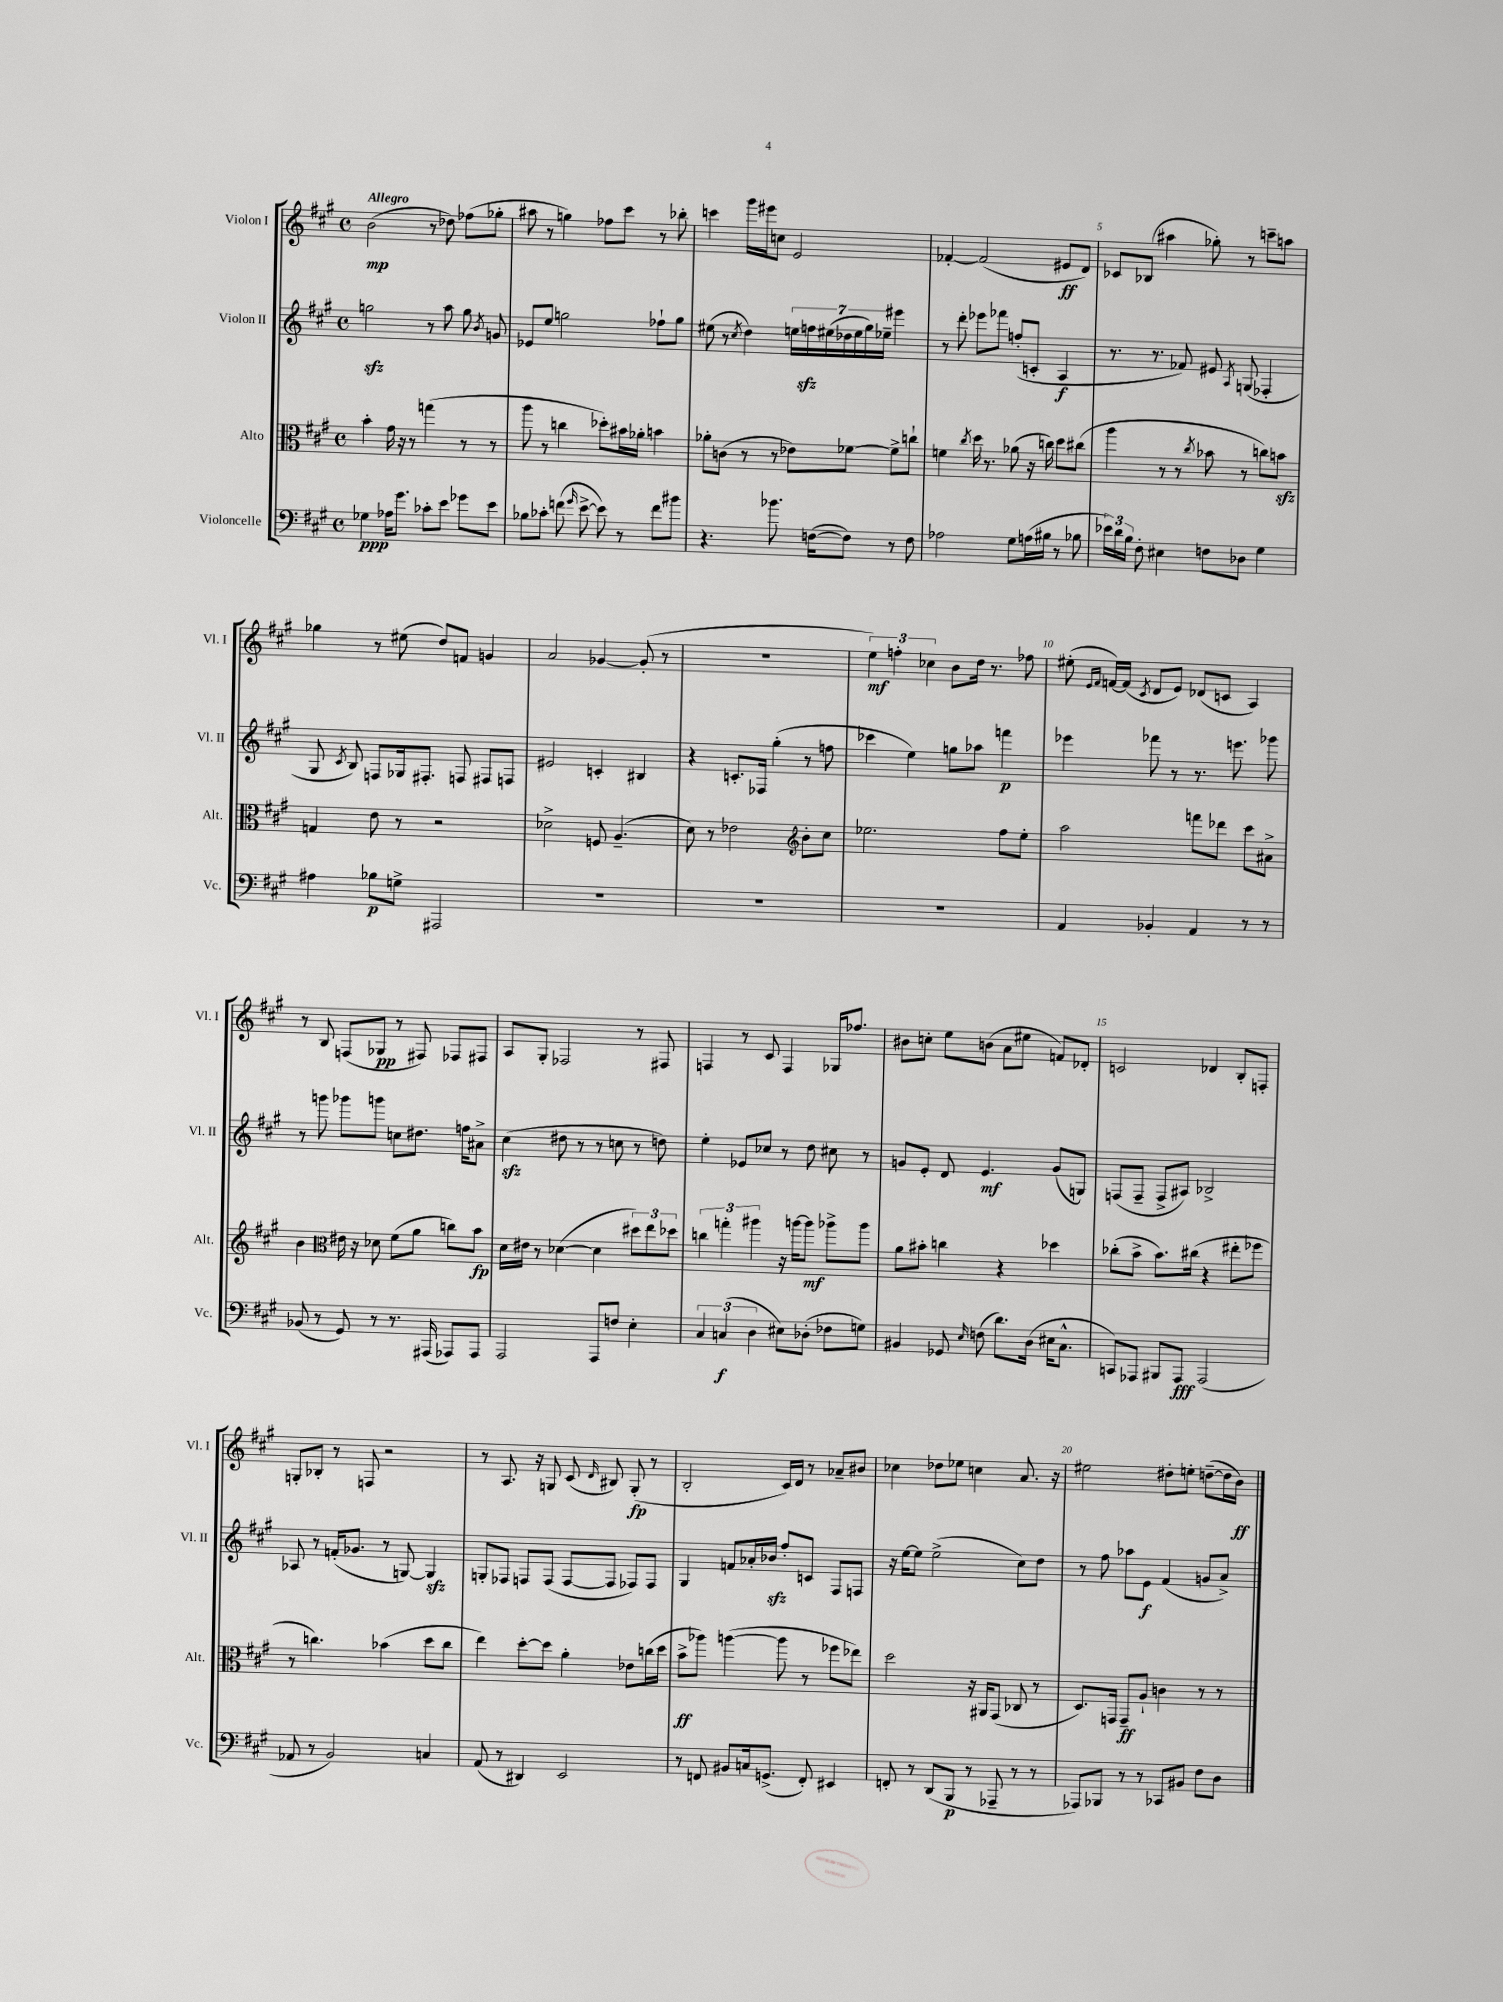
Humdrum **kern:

**kern	**dynam	**kern	**dynam	**kern	**dynam	**kern	**dynam
*part4	*part4	*part3	*part3	*part2	*part2	*part1	*part1
*staff4	*staff4	*staff3	*staff3	*staff2	*staff2	*staff1	*staff1
*I"Violoncelle	*	*I"Alto	*	*I"Violon II	*	*I"Violon I	*
*I'Vc.	*	*I'Alt.	*	*I'Vl. II	*	*I'Vl. I	*
*clefF4	*	*clefC3	*	*clefG2	*	*clefG2	*
*k[f#c#g#]	*	*k[f#c#g#]	*	*k[f#c#g#]	*	*k[f#c#g#]	*
*M4/4	*	*M4/4	*	*M4/4	*	*M4/4	*
*met(c)	*	*met(c)	*	*met(c)	*	*met(c)	*
=1	=1	=1	=1	=1	=1	=1	=1
!	!	!	!	!	!	!LO:TX:a:B:t=Allegro	!
4G-X\	ppp	4b'\	.	2ggnzz\	.	(2b\	mp
16A-X\KL	.	16g#\	.	.	.	.	.
8.g#\J	.	16r	.	.	.	.	.
.	.	8r	.	.	.	.	.
8c-X'\L	.	(4ggn\	.	8r	.	8r	.
8e\J	.	.	.	8aa\	.	8dd-X\)	.
8g-X\L	.	8r	.	8gg\	.	(8ff-X\L	.
.	.	.	.	8qb/	.	.	.
8e\J	.	8r	.	8gn/	.	8gg-X'\J	.
=2	=2	=2	=2	=2	=2	=2	=2
8B-X\L	.	8aa\	.	8e-X/L	.	8aa#X\	.
8c-X'\J	.	8r	.	8ee/J	.	8r	.
(8fn\	.	4ccn\	.	2ggn\	.	4ggn\)	.
16qqg#/	.	.	.	.	.	.	.
[8e^\	.	.	.	.	.	.	.
8e\])	.	8dd-X'\L)	.	.	.	8ff-X\L	.
8r	.	16b#X\L	.	.	.	8ccc#\J	.
.	.	16a-X'\JJ	.	.	.	.	.
8f\L	.	4bn\	.	8ff-X`\L	.	8r	.
8b#X\J	.	.	.	8gg\J	.	8bb-X'\	.
=3	=3	=3	=3	=3	=3	=3	=3
4.r	.	8a-X'\L	.	(8ee#X\	.	4cccn\	.
.	.	(8cn\J	.	8r	.	.	.
.	.	.	.	8qcc#/	.	.	.
.	.	8r	.	4dd\)	.	16ggg#\LL	.
.	.	.	.	.	.	16eee#X\J	.
8.b-X\	.	8r	.	.	.	8ccn\J	.
.	.	8e-X\L)	.	28een\LL	.	2e/	.
.	.	.	.	28ffnzz\	.	.	.
([16Fn\KL	.	.	.	.	.	.	.
.	.	.	.	(28ee#X\	.	.	.
.	.	.	.	28dd-X\	.	.	.
8F\J])	.	[8f-X\J	.	.	.	.	.
.	.	.	.	28ee#\	.	.	.
.	.	.	.	28gg#\)	.	.	.
.	.	.	.	28ee-X~\JJ	.	.	.
8r	.	8f-^\L]	.	4eee#X\	.	.	.
8F\	.	8ccn`\J	.	.	.	.	.
=4	=4	=4	=4	=4	=4	=4	=4
2A-X\	.	4fn\	.	8r	.	[4f-X'/	.
.	.	.	.	8ddd'\	.	.	.
.	.	8qcc#/	.	.	.	.	.
.	.	16dd\	.	8eee-X\L	.	(2f-/]	.
.	.	8.r	.	.	.	.	.
.	.	.	.	8fff-X\J	.	.	.
8G#\L	.	(8a-X\	.	(8ffn'/L	.	.	.
(16An\L	.	16r	.	8cn'/J	.	.	.
16B#X\JJ	.	16ccn\)	.	.	.	.	.
8r	.	8dd\L	.	4A/	f	8e#X/L	ff
8B-X\	.	(8cc#X\J	.	.	.	8d/J)	.
=5	=5	=5	=5	=5	=5	=5	=5
24e-X\LL)	.	4aa\	.	8.r	.	8c-X/L	.
24d\	.	.	.	.	.	.	.
24B\JJ	.	.	.	.	.	.	.
8F#'\	.	.	.	.	.	(8B-X/J	.
.	.	.	.	8.r	.	.	.
4E#X\	.	8r	.	.	.	4aa#X\	.
.	.	8r	.	8f-X/)	.	.	.
.	.	8qcc#/	.	.	.	.	.
8Fn\L	.	8b-X\	.	8e#X/	.	8gg-X'\)	.
.	.	.	.	8qA/	.	.	.
8D-X\J	.	8r	.	(8Gn/	.	8r	.
4G#\	.	8ccn\L)	.	4F-X'/	.	8cccn~\L	.
.	.	8bnzz\J	.	.	.	8aan\J	.
!!LO:LB:g=z
=6	=6	=6	=6	=6	=6	=6	=6
4A#X\	.	4Gn/	.	8G#/	.	4gg-X\	.
.	.	.	.	8qc#/	.	.	.
.	.	.	.	8B/)	.	.	.
8B-X\L	p	8e\	.	8Fn/L	.	8r	.
8Gn^\J	.	8r	.	16G-X/k	.	(8ee#X\	.
.	.	.	.	8.F#X'/J	.	.	.
2AAA#X/	.	2r	.	.	.	8dd/L)	.
.	.	.	.	8Fn/	.	8fn/J	.
.	.	.	.	8F#X/L	.	4gn/	.
.	.	.	.	8Fn/J	.	.	.
=7	=7	=7	=7	=7	=7	=7	=7
1r	.	2d-X^\	.	2e#X/	.	2a/	.
.	.	8Fn/	.	4cn'/	.	[4g-X/	.
.	.	(4.A~/	.	.	.	.	.
.	.	.	.	4B#X/	.	(8g-'/]	.
.	.	.	.	.	.	8r	.
=8	=8	=8	=8	=8	=8	=8	=8
1r	.	8d\)	.	4r	.	1r	.
.	.	8r	.	.	.	.	.
.	.	2e-X\	.	8.cn'/L	.	.	.
.	.	.	.	16F-X/Jk	.	.	.
.	.	.	.	(4gg#'\	.	.	.
*	*	*clefG2	*	*	*	*	*
.	.	8b'\L	.	8r	.	.	.
.	.	8cc#\J	.	8ffn\	.	.	.
=9	=9	=9	=9	=9	=9	=9	=9
1r	.	2.ee-X\	.	4ccc-X\	.	6ee\)	mf
.	.	.	.	.	.	6ffn'\	.
.	.	.	.	4ee\)	.	.	.
.	.	.	.	.	.	6cc-X\	.
.	.	.	.	8ggn\L	.	8b\L	.
.	.	.	.	8aa-X\J	.	16dd\Jk	.
.	.	.	.	.	.	8.r	.
.	.	8ff#\L	.	4fffn\	p	.	.
.	.	8ee-'\J	.	.	.	8ff-X\	.
=10	=10	=10	=10	=10	=10	=10	=10
4AA/	.	2aa\	.	4eee-X\	.	(8ee#X'\	.
.	.	.	.	.	.	16qqe/LL	.
.	.	.	.	.	.	16qqf#/JJ	.
.	.	.	.	.	.	[16fn/LL)	.
.	.	.	.	.	.	(16f/JJ]	.
.	.	.	.	.	.	8qc#/	.
4BB-X'/	.	.	.	8fff-X\	.	8d/L	.
.	.	.	.	8r	.	8e/J)	.
4AA/	.	8fffn\L	.	8.r	.	(8d-X/L	.
.	.	8ddd-X\J	.	.	.	8cn/J	.
.	.	.	.	8.eeen\	.	.	.
8r	.	8ccc#\L	.	.	.	4A/)	.
8r	.	8a#X^\J	.	8ggg-X\	.	.	.
!!LO:LB:g=z
=11	=11	=11	=11	=11	=11	=11	=11
(8BB-X/	.	4b\	.	8r	.	8r	.
8r	.	.	.	8gggn\	.	8B/	.
*	*	*clefC3	*	*	*	*	*
8GG#/)	.	16e#X\	.	8ggg-X\L	.	(8Fn/L	.
.	.	16r	.	.	.	.	.
8r	.	8d-X\	.	8gggn\J	.	8G-X/J	pp
8.r	.	(8f#\L	.	8ccn\L	.	8r	.
.	.	8a\J	.	8.dd#X\J	.	8F#X/)	.
(16AAA#X/	.	.	.	.	.	.	.
8AAA-X/L)	.	8ccn\L)	.	.	.	8F-X/L	.
.	.	.	.	16ffn\KL	.	.	.
8AAA-/J	.	8b\J	fp	8a#X^\J	.	8F#X/J	.
=12	=12	=12	=12	=12	=12	=12	=12
2AAA/	.	16d\LL	.	(4cc#zz\	.	8A/L	.
.	.	16e#X\JJ	.	.	.	.	.
.	.	8r	.	.	.	8G#'/J	.
.	.	([4d-X\	.	8dd#X\	.	2F-X/	.
.	.	.	.	8r	.	.	.
8AAA/L	.	4d-\]	.	8r	.	.	.
8Fn/J	.	.	.	8ccn\	.	.	.
4E'\	.	12dd#X\L)	.	8r	.	8r	.
.	.	12ee\	.	.	.	.	.
.	.	.	.	8ddn\)	.	8F#X/	.
.	.	12dd-X\J	.	.	.	.	.
=13	=13	=13	=13	=13	=13	=13	=13
6C#/	.	6ccn\	.	4ee'\	.	4Fn/	.
(6Cn/	f	6ggn'\	.	.	.	.	.
.	.	.	.	8e-X/L	.	8r	.
6D\	.	6aa#X\	.	.	.	.	.
.	.	.	.	8cc-X/J	.	8c#/	.
8E#X\L)	.	16r	.	8r	.	4F/	.
.	.	[16aan\KL	.	.	.	.	.
(8D-X'\J	.	8aa\J]	mf	8dd\	.	.	.
8F-X\L	.	8aa-X^\L	.	8cc#X\	.	16G-X/KL	.
.	.	.	.	.	.	8.ff-X/J	.
8Gn\J)	.	8aa-\J	.	8r	.	.	.
=14	=14	=14	=14	=14	=14	=14	=14
4BB#X/	.	8a\L	.	8gn/L	.	8b#X\L	.
.	.	8b#X'\J	.	8e'/J	.	8ccn'\J	.
8GG-X/	.	4ccn\	.	8d/	.	8ee\L	.
16qqE/	.	.	.	.	.	.	.
(8Fn\	.	.	.	4.e/	mf	(8bn\J	.
8.d\L)	.	4r	.	.	.	8a\L	.
.	.	.	.	.	.	8ee#X\J	.
(16D\Jk	.	.	.	.	.	.	.
16E#X\KL	.	4dd-X\	.	(8g/L	.	8fn/L)	.
8.C#^^\J	.	.	.	.	.	.	.
.	.	.	.	8Gn/J)	.	8d-X'/J	.
=15	=15	=15	=15	=15	=15	=15	=15
8CCn/L)	.	(8cc-X'\L	.	(8Fn/L	.	2cn/	.
8AAA-X/J	.	8b^\J	.	8F~/J	.	.	.
8BBB#X/L	.	8.b\L)	.	8F^/L	.	.	.
8AAA-/J	fff	.	.	8A#X/J)	.	.	.
.	.	(16cc#X\Jk	.	.	.	.	.
(2AAA-/	.	4r	.	2B-X^/	.	4d-X/	.
.	.	8ee#X'\L	.	.	.	8B'/L	.
.	.	8ff-X\J	.	.	.	8Fn'/J	.
!!LO:LB:g=z
=16	=16	=16	=16	=16	=16	=16	=16
8AA-X/	.	8r	.	8A-X/	.	8Gn'/L	.
8r	.	4.ccn\)	.	8r	.	8B-X'/J	.
2BB/)	.	.	.	(16fn'/KL	.	8r	.
.	.	.	.	8.g-X/J	.	.	.
.	.	.	.	.	.	8Fn/	.
.	.	(4b-X\	.	8r	.	2r	.
.	.	.	.	[8Gn/)	.	.	.
4Cn/	.	8dd\L	.	4Gzz/]	.	.	.
.	.	8cc\J	.	.	.	.	.
=17	=17	=17	=17	=17	=17	=17	=17
(8AA/	.	4ee\)	.	8Gn'/L	.	8r	.
8r	.	.	.	8F-X/J	.	8.A/	.
4DD#X/)	.	[8dd'\L	.	8Fn/L	.	.	.
.	.	.	.	.	.	16r	.
.	.	8dd\J]	.	(8F/J	.	8Gn/	.
2EE/	.	4a'\	.	[8F/L	.	(8c#/	.
.	.	.	.	.	.	16qqd/	.
.	.	.	.	8F/J]	.	8B#X/)	.
.	.	8e-X\L	.	8F-X/L)	.	(8G'/	fp
.	.	(16ccn\L	.	8F-/J	.	8r	.
.	.	16dd\JJ	.	.	.	.	.
=18	=18	=18	=18	=18	=18	=18	=18
8r	.	8b^\L	ff	4G#/	.	2B'/	.
8FFn/	.	8aa-X\J)	.	.	.	.	.
8BB#X/L	.	([4aan\	.	8fn/L	.	.	.
16Cn/k	.	.	.	16a-X'/L	.	.	.
(8.GGn^/J	.	.	.	16b-Xzz/JJ	.	.	.
.	.	8aa\]	.	8ff#'/L	.	16c#/LL)	.
.	.	.	.	.	.	16d/JJ	.
8FF'/)	.	8r	.	8cn/J	.	8r	.
4EE#X/	.	8ff-X\L	.	8F#/L	.	8a-X~/L	.
.	.	8ee-X\J)	.	8Fn/J	.	8b#X/J	.
=19	=19	=19	=19	=19	=19	=19	=19
8FFn'/	.	2dd\	.	16r	.	4cc-X\	.
.	.	.	.	[16ee\KL	.	.	.
8r	.	.	.	8ee\J]	.	.	.
(8DD/L	.	.	.	(2ee^\	.	8dd-X\L	.
8BBB/J	p	.	.	.	.	8ee-X\J	.
8r	.	16r	.	.	.	4ccn\	.
.	.	16AA#X/KL	.	.	.	.	.
8AAA-X~/	.	(8GG#/J	.	.	.	.	.
8r	.	8C-X/	.	8cc#\L)	.	8.a/	.
8r	.	8r	.	8dd\J	.	.	.
.	.	.	.	.	.	16r	.
=20	=20	=20	=20	=20	=20	=20	=20
8AAA-X/L)	.	8.D/L)	.	8r	.	2ee#X\	.
8BBB-X/J	.	.	.	8ff#\	.	.	.
.	.	16GGn/Jk	.	.	.	.	.
8r	.	8GG~/L	ff	8aa-X\L	.	.	.
8r	.	8A`/J	.	8e\J	f	.	.
8CC-X/L	.	4cn\	.	(4f#/	.	8dd#X'\L	.
8BB#X/J	.	.	.	.	.	8een'\J	.
8F#\L	.	8r	.	8gn/L	.	([8ddn~\L	.
8D\J	.	8r	.	8a^/J)	.	16dd\L]	.
.	.	.	.	.	.	16b\JJ)	ff
==	==	==	==	==	==	==	==
*-	*-	*-	*-	*-	*-	*-	*-
